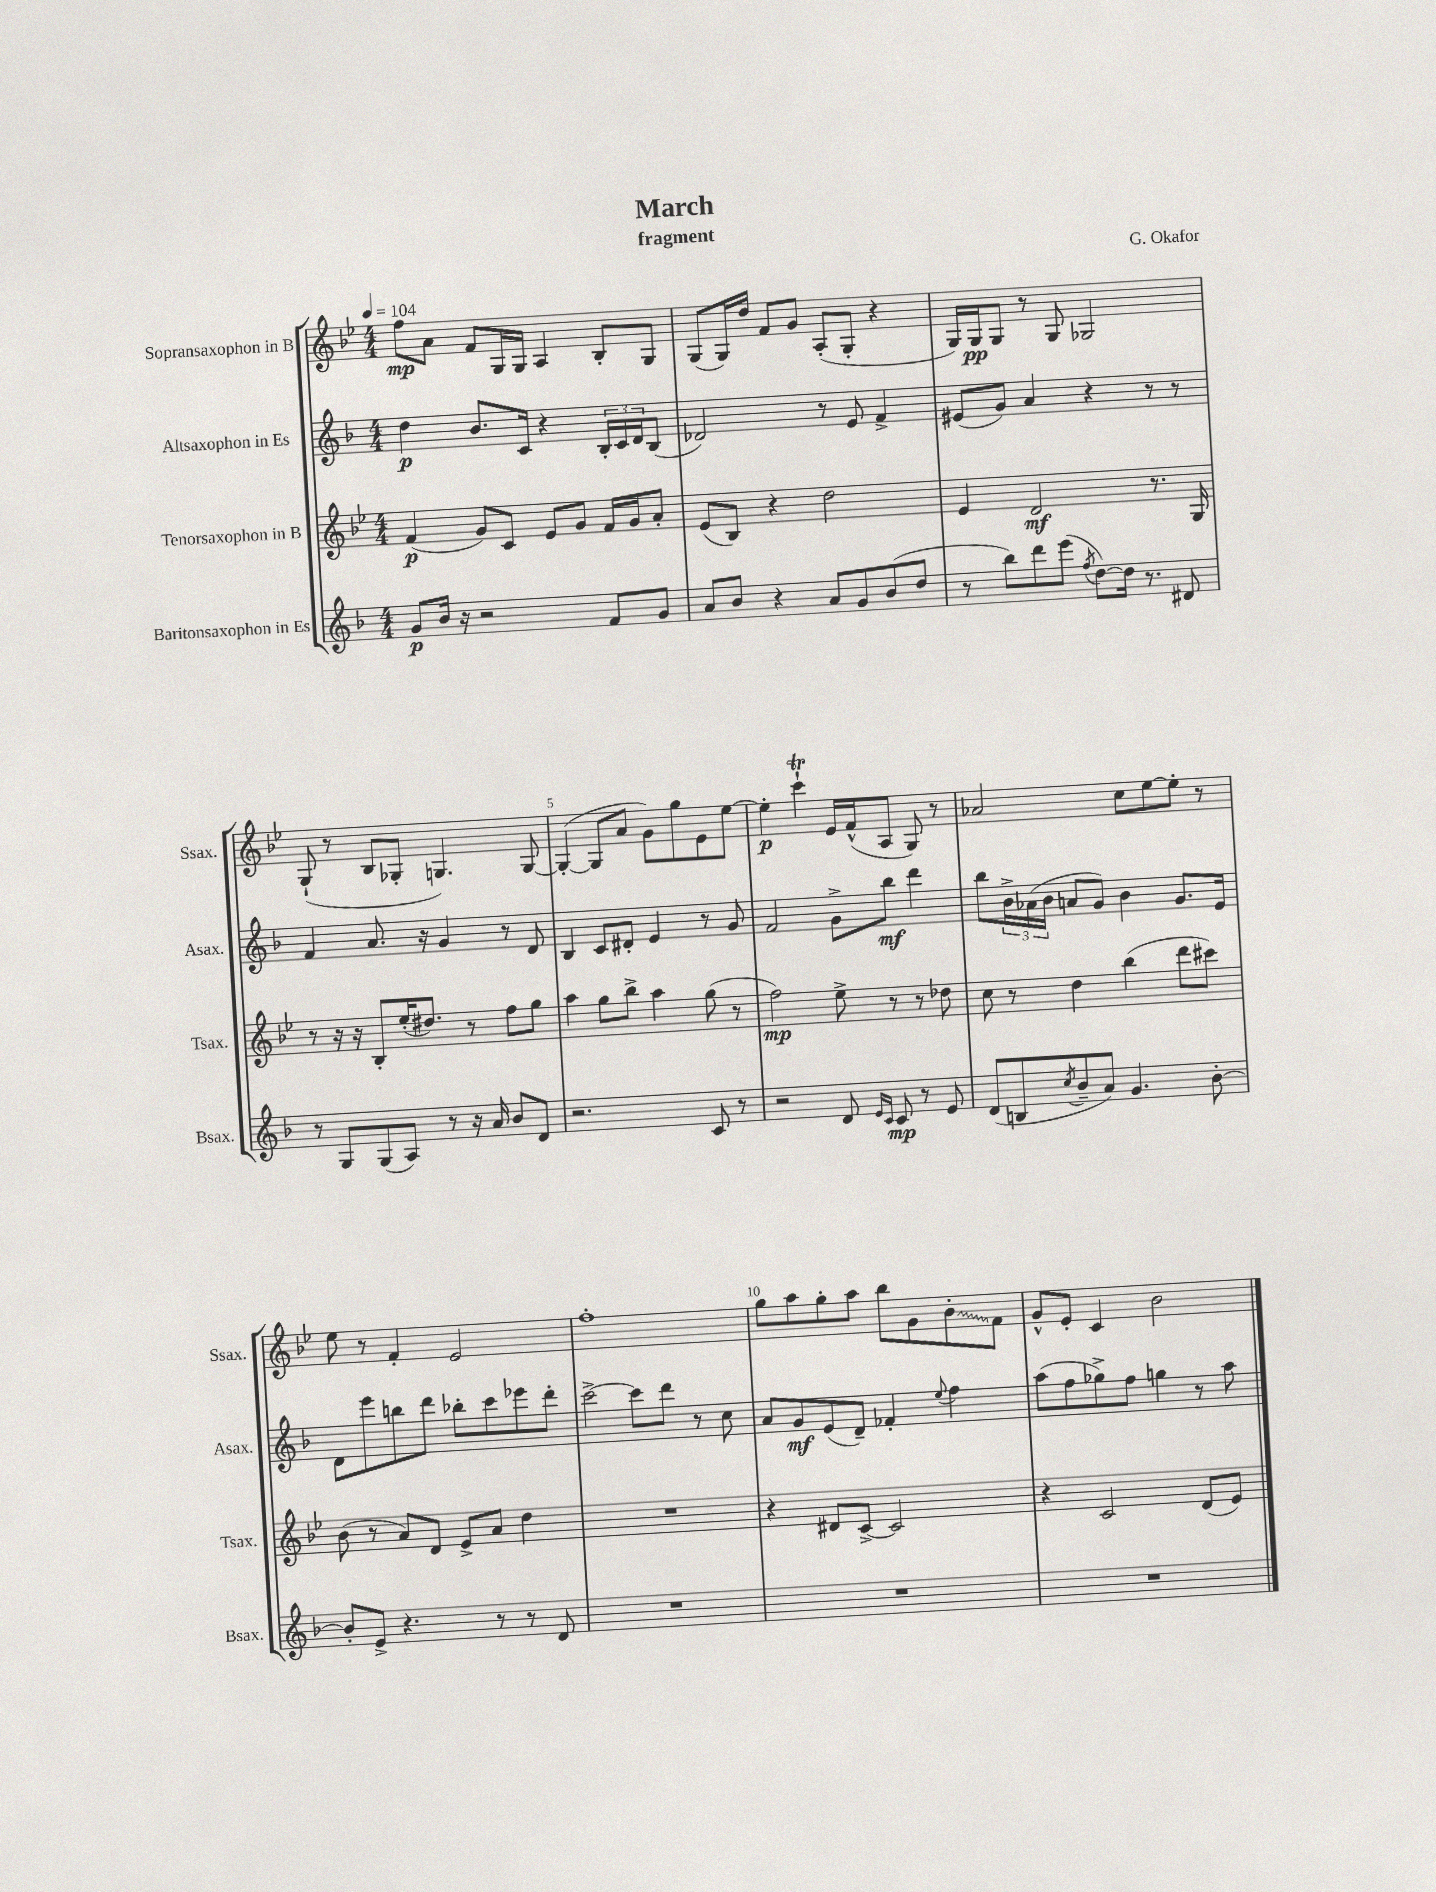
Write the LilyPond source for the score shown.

\header { title = "March" composer = "G. Okafor" subtitle = "fragment" }
<<
\new StaffGroup <<
\new Staff = "s0" \with { instrumentName = "Sopransaxophon in B" shortInstrumentName = "Ssax." } {
    \clef treble \key bes \major \numericTimeSignature \time 4/4 \tempo 4 = 104
    f''8\mp a'8 f'8 g16 g16 a4 bes8-. g8 |
    g8( g16) d''16 f'8 g'8 a8-.( g8-. r4 |
    g16) g16\pp g8 r8 g8 ges2 |
    g8-!( r8 bes8 ges8-. g4.) g8~ |
    g4~-.( g8 a'8 g'8) g''8 ees'8 ees''8~ |
    ees''4-.\p c'''4-!\trill ees'16 f'16-^( a8 g8) r8 |
    aes'2 c''8 ees''8~ ees''8-. r8 |
    ees''8 r8 f'4-. ees'2 |
    f''1-. |
    g''8 a''8 g''8-. a''8 bes''8 g'8 \once \override Glissando.style = #'zigzag bes'8-.\glissando f'8 |
    g'8-^ ees'8-. c'4 bes'2 \bar "|." |
}
\new Staff = "s1" \with { instrumentName = "Altsaxophon in Es" shortInstrumentName = "Asax." } {
    \clef treble \key f \major \numericTimeSignature \time 4/4
    d''4\p bes'8. c'16 r4 \tuplet 3/2 { bes16-. c'16 d'16 } bes8( |
    des'2) r8 e'8 f'4-> |
    eis'8( g'8) a'4 r4 r8 r8 |
    f'4 a'8. r16 g'4 r8 d'8 |
    bes4 c'8 dis'8-. e'4 r8 g'8 |
    f'2 g'8-> bes''8\mf d'''4 |
    bes''8 \tuplet 3/2 { bes'16-> aes'16( bes'16 } a'8 g'8) bes'4 g'8. e'16 |
    d'8 e'''8 b''8 d'''8 bes''8-. c'''8 ees'''8 d'''8-. |
    c'''2~-> c'''8 d'''8 r8 c''8 |
    a'8 g'8\mf e'8( d'8--) fes'4-. \appoggiatura { e''8 } f''4 |
    a''8( f''8 ges''8->) f''8 g''4 r8 a''8 \bar "|." |
}
\new Staff = "s2" \with { instrumentName = "Tenorsaxophon in B" shortInstrumentName = "Tsax." } {
    \clef treble \key bes \major \numericTimeSignature \time 4/4
    f'4\p( g'8) c'8 ees'8 g'8 f'16 g'16 a'8-. |
    ees'8( bes8) r4 d''2 |
    ees'4 d'2\mf r8. g16 |
    r8 r16 r16 bes8-. ees''16-.( dis''8.) r8 f''8 g''8 |
    a''4 g''8 bes''8-> a''4 g''8( r8 |
    f''2\mp) ees''8-> r8 r8 des''8 |
    c''8 r8 d''4 bes''4( d'''8 cis'''8) |
    bes'8( r8 a'8) d'8 ees'8-> a'8 d''4 |
    R1 |
    r4 dis'8 c'8~-> c'2 |
    r4 c'2 d'8( ees'8) \bar "|." |
}
\new Staff = "s3" \with { instrumentName = "Baritonsaxophon in Es" shortInstrumentName = "Bsax." } {
    \clef treble \key f \major \numericTimeSignature \time 4/4
    g'8\p bes'16 r16 r2 f'8 g'8 |
    a'8 bes'8 r4 a'8 g'8 bes'8( d''8 |
    r8 bes''8) d'''8 e'''8( \acciaccatura { f''8 } d''8~) d''16 r8. dis'8 |
    r8 g8 g8( a8) r8 r16 a'16 bes'8 d'8 |
    r2. c'8 r8 |
    r2 d'8 \grace { e'16 c'16 } c'8\mp r8 e'8 |
    d'8( b8 \acciaccatura { c''8 } bes'8-- a'8) g'4. bes'8~-. |
    bes'8-. e'8-> r4. r8 r8 d'8 |
    R1 |
    R1 |
    R1 \bar "|." |
}
>>
>>
\layout { \context { \Score \override BarNumber.break-visibility = ##(#f #t #t) barNumberVisibility = #(every-nth-bar-number-visible 5) } }
